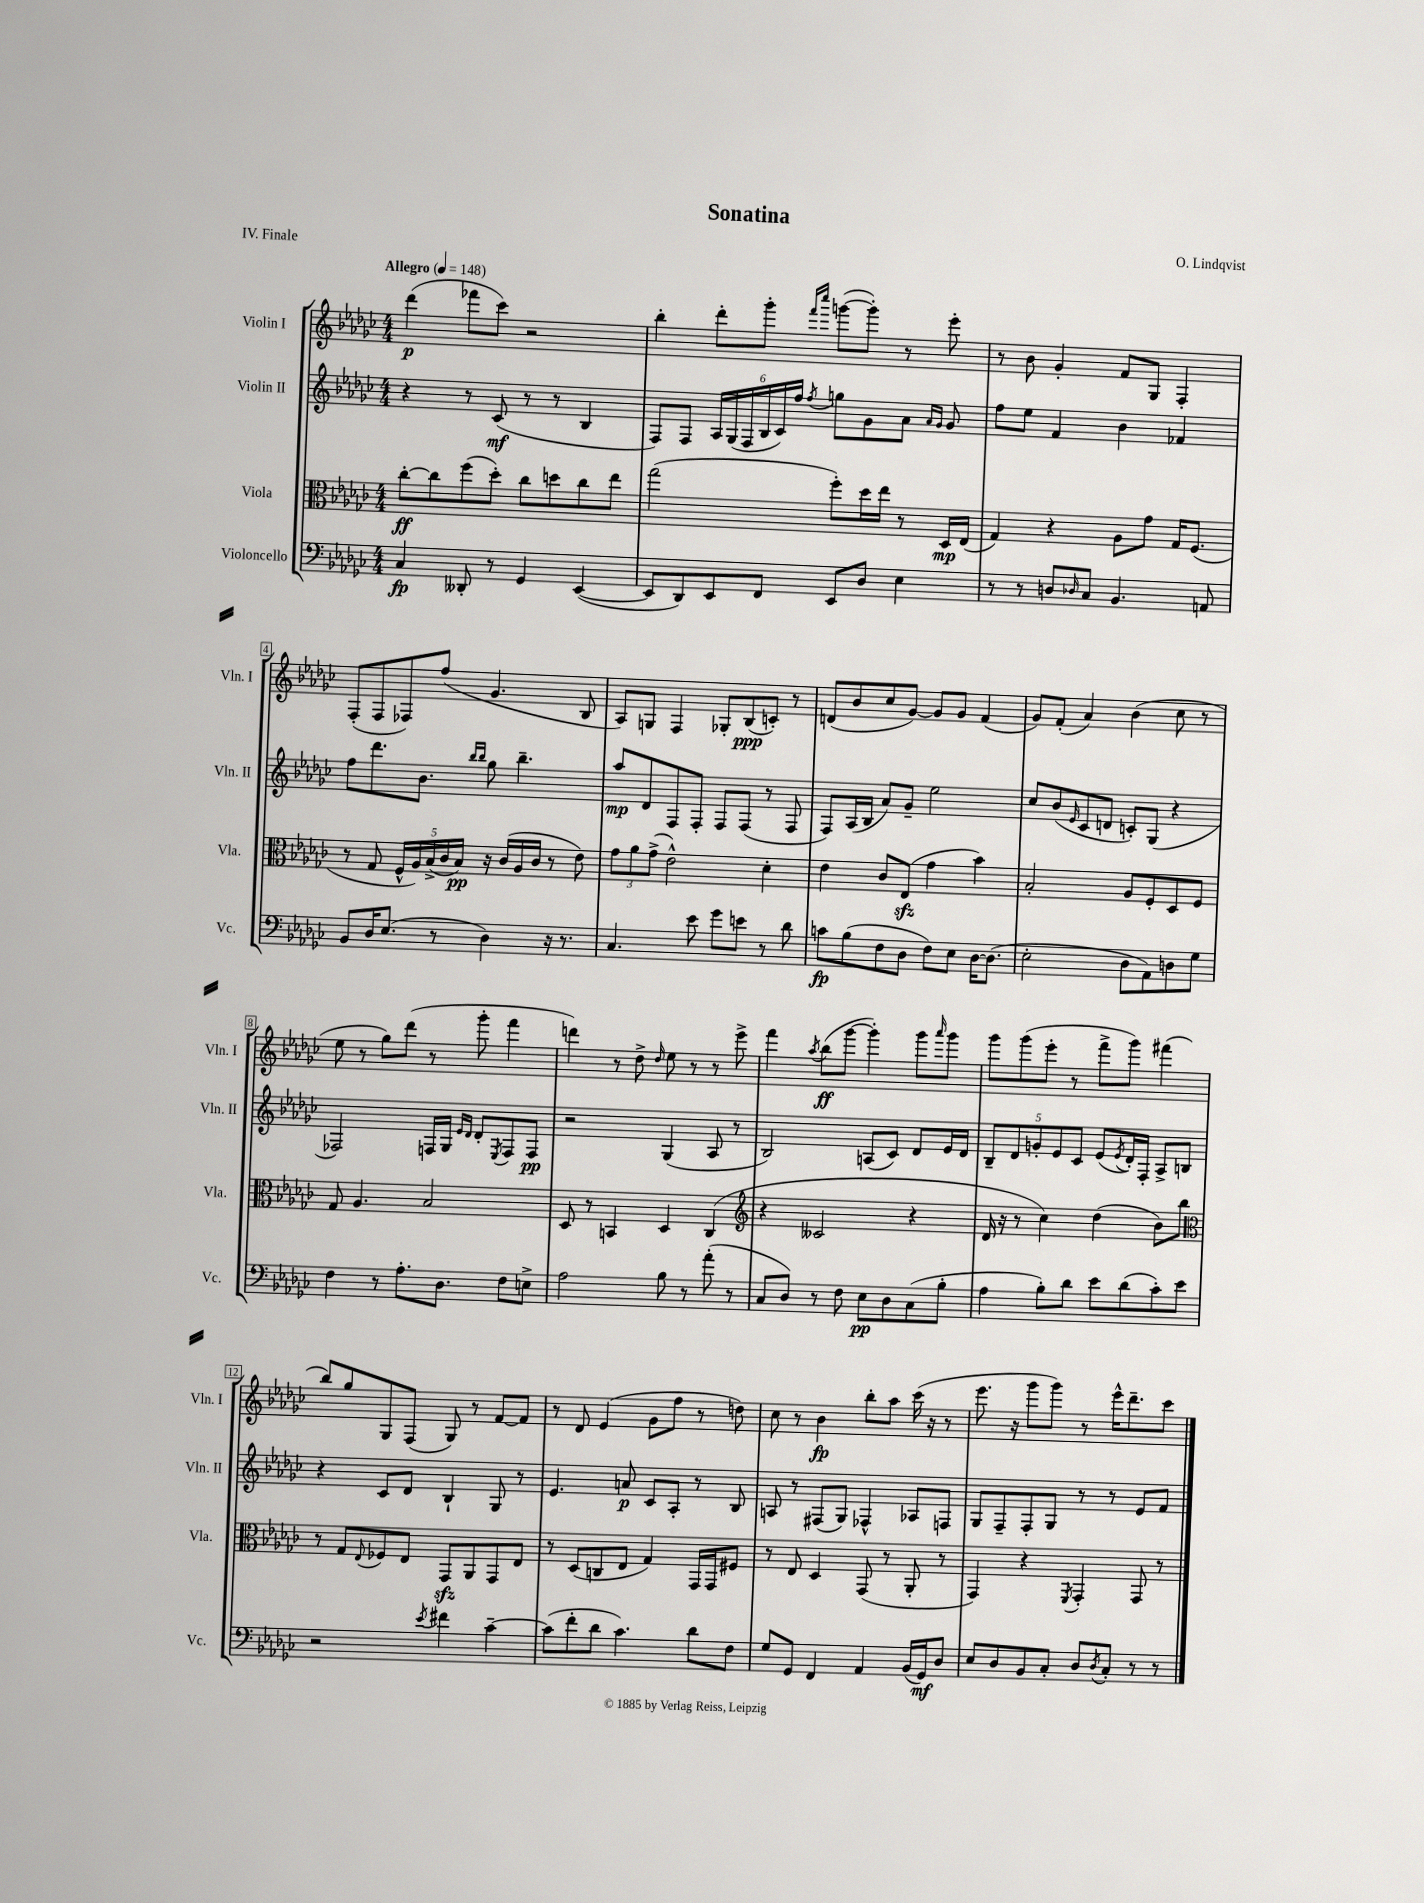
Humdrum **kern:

**kern	**kern	**kern	**kern
*staff4	*staff3	*staff2	*staff1
*clefF4	*clefC3	*clefG2	*clefG2
*k[b-e-a-d-g-c-]	*k[b-e-a-d-g-c-]	*k[b-e-a-d-g-c-]	*k[b-e-a-d-g-c-]
*M4/4	*M4/4	*M4/4	*M4/4
*MM148	*MM148	*MM148	*MM148
4C-	[8cc-'	4r	(4ddd-
.	8cc-]	.	.
8DD--'	(8ff	8r	8fff-
8r	8dd-')	(8c-	8ccc-)
4GG-	8cc-	8r	2r
.	8dd	8r	.
([4EE-	8cc-	4B-	.
.	8ee-	.	.
=	=	=	=
8EE-]	(2gg-	8F)	4bb-'
8DD-)	.	8F	.
8EE-	.	24A-	8ddd-'
.	.	(24G-	.
.	.	24F	.
8FF	.	24B-	8ggg-'
.	.	24c-)	.
.	.	24ff	.
.	.	.	16qqfff
.	.	8qff	16qqcccc-
8EE-	8ff')	8gg	([8ggg
8D-	16dd-	8g-	8ggg'])
.	16ee-	.	.
4E-	8r	8a-	8r
.	.	16qqa-	.
.	.	16qqg-	.
.	16D-	8g-	8eee-'
.	(16E-	.	.
=	=	=	=
8r	4G-)	8ff	8r
8r	.	8ee-	8b-
8D	4r	4f	4g-'
16qqD-	.	.	.
8C-	.	.	.
4.BB-	8A-	4b-	8f
.	8g-	.	8G-
.	16G-	4f-	4F'
.	(8.F	.	.
8AA	.	.	.
=	=	=	=
8BB-	8r	8ff	(8F'
16D-	8G-	8.ddd-	8F
(8.E-	.	.	.
.	20F^^	.	8F-)
.	20A-)	.	.
.	.	8.b-	.
.	(20B-^	.	.
8r	.	.	(8ff
.	20c-	.	.
.	20B-)	.	.
.	.	16qqbb-	.
.	.	16qqbb-	.
4D-)	16r	8gg-	4.g-
.	(16c-	.	.
.	16A-	4.bb-~	.
.	16c-	.	.
16r	8r	.	.
8.r	.	.	.
.	8e-)	.	8B-
=	=	=	=
4.C-	12g-	8aa-	8A-)
.	12a-	.	.
.	.	8d-	8G
.	(12g-^	.	.
.	2e-^^)	8F	4F
8e-	.	8F'	.
8g-	.	8F	8G-'
8e	.	(8F	(8B-
8r	4d-'	8r	8c')
8d-	.	8F	8r
=	=	=	=
8c	4e-	8F)	(8d
(8B-	.	(16A-	8b-
.	.	16B-	.
8F	8c-	8a-)	8cc-
8D-	(8E-	8g-~	[8g-)
8F)	4g-	2ee-	8g-]
8E-	.	.	8g-
[16D-	4b-)	.	(4f
(8.D-]	.	.	.
=	=	=	=
2E-'	2B-'	8cc-	8g-)
.	.	(8b-	(8f'
.	.	16qqe-	.
.	.	8c-	4a-)
.	.	8d	.
8D-	8A-	8c')	(4b-
8AA-)	8F'	(8G-	.
8D	8D-	4r	8cc-
8G-	8F	.	8r
=	=	=	=
4F	8G-	2F-)	8ee-
.	4.A-	.	8r
8r	.	.	8gg-)
8.A-'	.	.	(8ddd-
.	2B-	16F	8r
8.D-	.	16G-	.
.	.	16qqe-	.
.	.	16qqd-	.
.	.	8d-'	8ggg-'
.	.	8qE-	.
8F	.	8F	4fff
8E^	.	8F	.
=	=	=	=
2A-	8D-	2r	4ddd)
.	8r	.	.
.	4BB	.	8r
.	.	.	8dd-^
.	.	.	16qqdd-
8B-	4D-	(4G-	8ee-
8r	.	.	8r
(8a-'	(4C-	8A-	8r
8r	.	8r	8eee-^
=	=	=	=
*	*clefG2	*	*
8C-	4r	2B-)	4fff
8D-)	.	.	.
.	.	.	8qaa-
8r	2c--	.	(8bb-
8F	.	.	[8ggg-
8E-	.	(8A	4ggg-'])
8D-	.	8c-)	.
(8C-	4r	8d-	8ggg-
.	.	.	16qqaaa-
8B-'	.	16e-	8ggg-
.	.	16d-	.
=	=	=	=
4A-	16d-	10B-~	8ggg-
.	16r	.	.
.	.	10d-	.
.	8r	.	(8ggg-
.	.	10g'	.
8B-')	4cc-)	.	8eee-'
.	.	10e-	.
8d-	.	.	8r
.	.	10c-	.
8e-	(4dd-	(8e-	8fff^
.	.	8qe-	.
(8d-	.	16d-')	8ggg-)
.	.	16F'	.
8c-')	8b-)	8A-^	(4fff#
8e-	8bb-	8B	.
=	=	=	=
*	*clefC3	*	*
2r	8r	4r	8bb-)
.	8G-	.	8gg-
.	8qqE-	.	.
.	8F-	8c-	8G-
.	8E-	8d-	(8F
8qe-	.	.	.
4f#	8GG-	4B-`	8G-)
.	8AA-	.	8r
[4c-~	8GG-	8G-	[8f
.	8E-	8r	8f]
=	=	=	=
(8c-]	8r	4.e-	8r
8f'	(8D-	.	8d-
8d-	8C	.	(4e-
4.c-)	8E-	8a	.
.	4G-)	8c-	8g-
.	.	8A-'	8ff
8d-	16GG-	8r	8r
.	16GG-	.	.
8F	8F#	8B-	8dd)
=	=	=	=
8G-	8r	8A	8cc-
8GG-	8E-	8r	8r
4FF	4D-	(8F#	4b-
.	.	8G-)	.
4AA-	(8GG-	4F-^^	8bb-'
.	8r	.	8aa-
(16BB-	8AA-'	8A-	(16ccc-
16GG-)	.	.	16r
8D-	8r	8F	8r
=	=	=	=
8E-	4GG-)	8G-	8.eee-
8D-	.	8F~	.
.	.	.	16r
8BB-	4r	8F'	8ggg-
8C-'	.	8G-	8ggg-)
.	8qFF	.	.
8D-	4GG-'	8r	8r
8qD-	.	.	.
8C-'	.	8r	16eee-^^
.	.	.	8.ddd-~
8r	8GG-	8e-	.
8r	8r	8f	8ccc-
==	==	==	==
*-	*-	*-	*-
